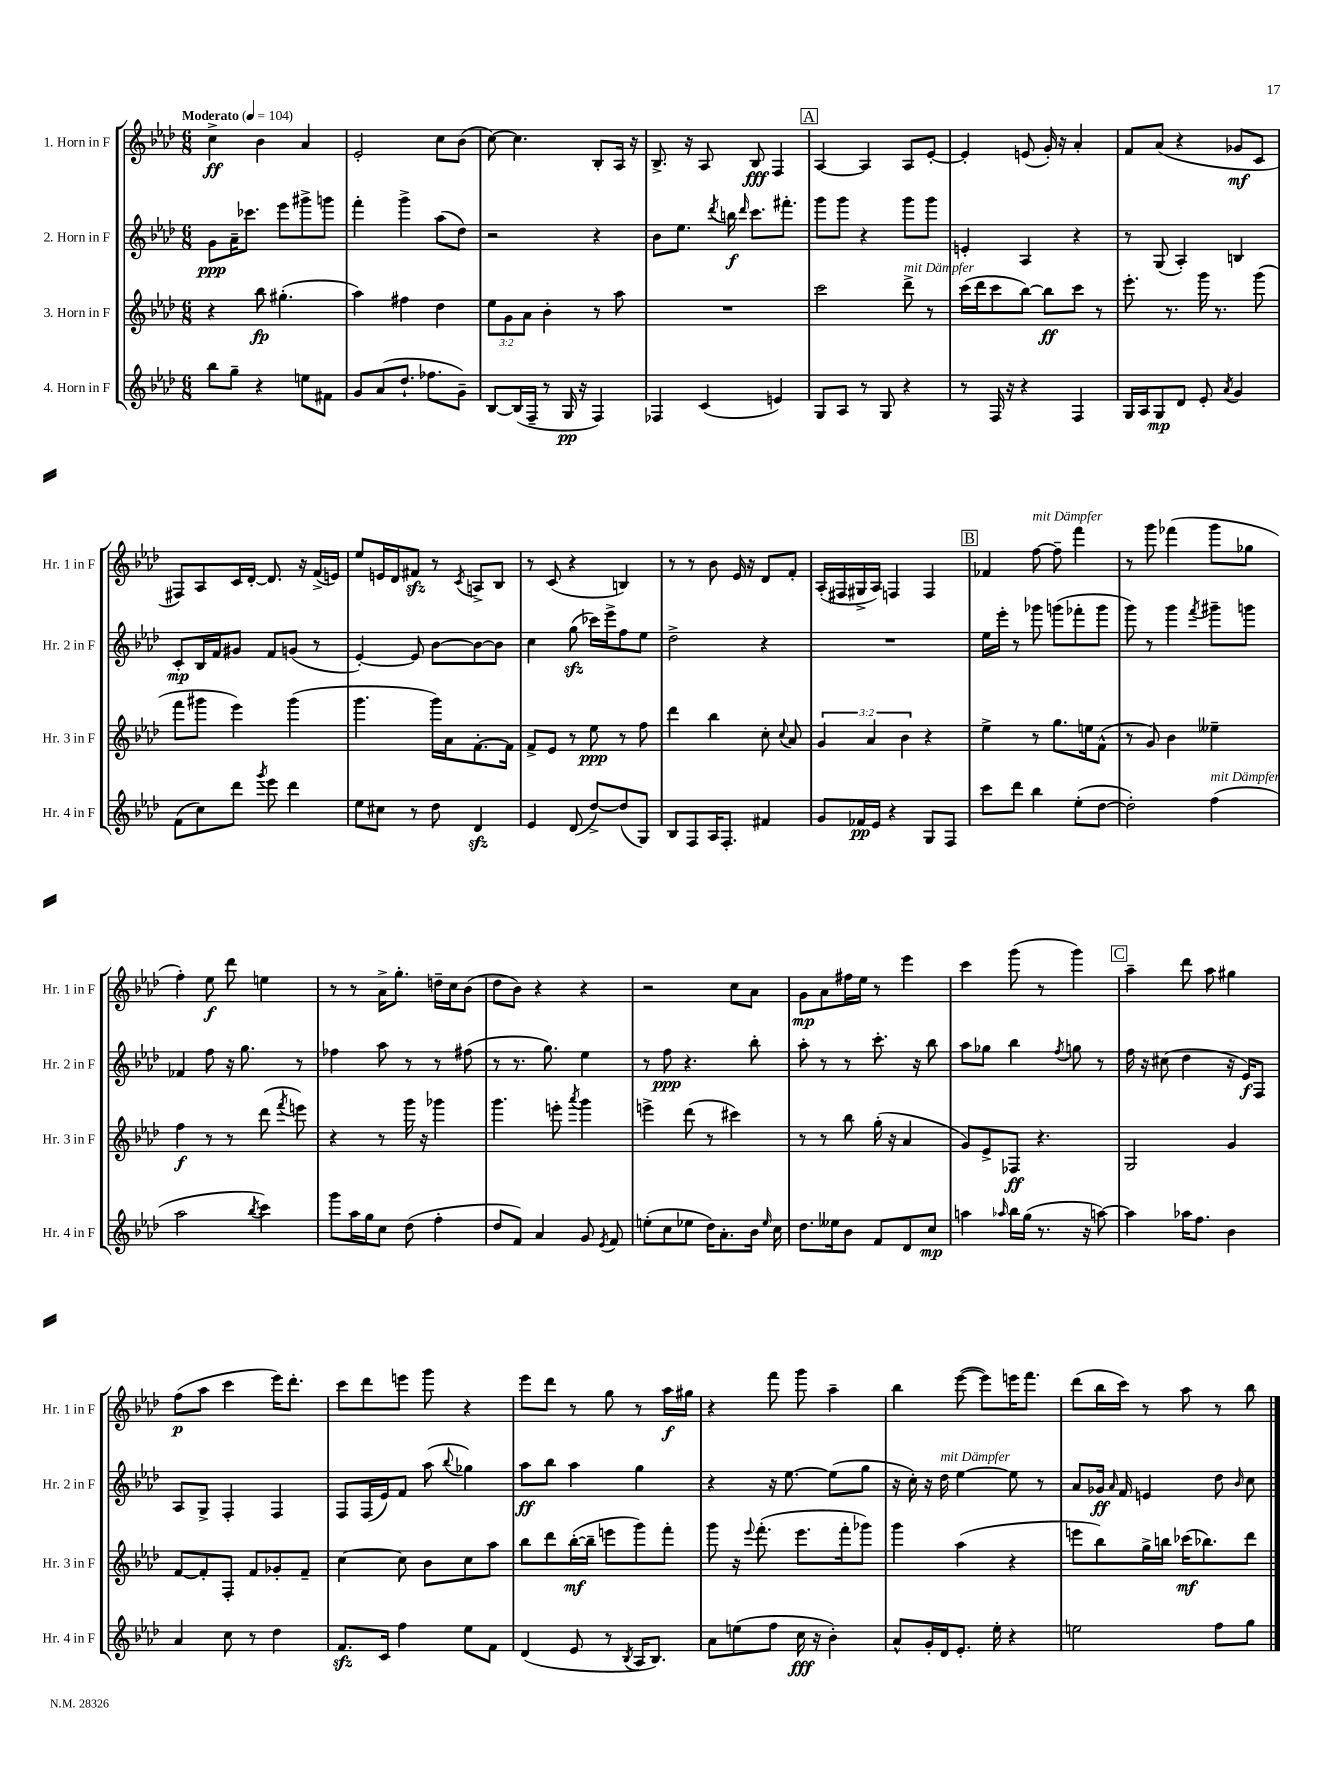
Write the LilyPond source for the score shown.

<<
\new StaffGroup <<
\new Staff = "s0" \with { instrumentName = "1. Horn in F" shortInstrumentName = "Hr. 1 in F" } {
    \clef treble \key aes \major \numericTimeSignature \time 6/8 \tempo "Moderato" 4 = 104
    \autoBeamOff c''4->\ff bes'4 aes'4 |
    ees'2-. c''8[ bes'8]( |
    c''8~) c''4. bes8[-. aes16] r16 |
    bes8.-> r16 aes8 bes8\fff f4 |
    \mark \markup { \box "A" } aes4~ aes4 aes8[ ees'8]~-. |
    ees'4-. e'8( g'16-.) r16 aes'4-. |
    f'8[ aes'8]( r4 ges'8[\mf c'8] |
    fis8[) aes8 c'16 des'16]~-. des'8. r16 f'16[->( e'16]) |
    ees''8[ e'16 des'16 fis'8]\sfz r8 \acciaccatura { c'8 } a8[-> bes8] |
    r8 c'8( r4 b4) |
    r8 r8 bes'8 ees'16 r16 des'8[ f'8]-. |
    aes16[-.( fis16 gis16-> aes16]) f4 f4 |
    \mark \markup { \box "B" } fes'4 f''8~^\markup { \italic "mit Dämpfer" } f''8-- f'''4 |
    r8 g'''8 fes'''4( g'''8[ ges''8] |
    f''4-.) ees''8\f des'''8 e''4 |
    r8 r8 aes'16[-> g''8.]-. d''16[-- c''16 bes'8]( |
    des''8[ bes'8]) r4 r4 |
    r2 c''8[ aes'8] |
    g'8[\mp aes'8 fis''16 ees''16] r8 ees'''4 |
    c'''4 g'''8( r8 g'''4) |
    \mark \markup { \box "C" } aes''4-- des'''8 aes''8 gis''4 |
    f''8[\p( aes''8] c'''4 ees'''16[) des'''8.]-. |
    c'''8[ des'''8 e'''8] g'''8 r4 |
    ees'''8[ des'''8] r8 g''8 r8 aes''16[\f gis''16] |
    r4 f'''8 g'''8 aes''4-- |
    bes''4 ees'''8~( ees'''8[) e'''16 f'''8.] |
    des'''8[( bes''16 c'''16]) r8 aes''8 r8 bes''8 \bar "|." |
}
\new Staff = "s1" \with { instrumentName = "2. Horn in F" shortInstrumentName = "Hr. 2 in F" } {
    \clef treble \key aes \major \numericTimeSignature \time 6/8
    \autoBeamOff g'8[\ppp aes'16-- ces'''8.] ees'''8[ gis'''8-> g'''8] |
    f'''4-. g'''4-> aes''8[( des''8]) |
    r2 r4 |
    bes'8[ ees''8.] \acciaccatura { des'''8 } b''16\f \grace { des'''16 } c'''8.[ fis'''8.]-. |
    \mark \markup { \box "A" } g'''8[ g'''8] r4 g'''8[ g'''8] |
    e'4-. aes4 r4 |
    r8 g8( aes4-.) b4 |
    c'8[-.\mp bes16 f'16 gis'8] f'8[ g'8]( r8 |
    ees'4~-.) ees'8 bes'8[~ bes'8~ bes'8] |
    c''4 g''8\sfz( ces'''16[) ees'''16-> f''8 ees''8] |
    des''2-> r4 |
    R2. |
    \mark \markup { \box "B" } ees''16[ ees'''16]-. r8 ges'''8 g'''8[( fes'''8-. g'''8] |
    g'''8) r8 g'''4 \acciaccatura { f'''8 } gis'''8[-- g'''8] |
    fes'4 f''8 r16 g''8. r8 |
    fes''4 aes''8 r8 r8 fis''8( |
    r8 r8. g''8.) ees''4 |
    r8 f''8\ppp r4. bes''8-. |
    aes''8-. r8 r8 c'''8.-. r16 bes''8 |
    aes''8[ ges''8] bes''4 \acciaccatura { f''8 } g''8 r8 |
    \mark \markup { \box "C" } f''16 r16 cis''8( des''4 r16 ees'16[\f) f8] |
    aes8[ g8]-> f4-. f4 |
    f8[ f16( ees'16) f'8] aes''8( \appoggiatura { bes''8 } ges''4) |
    aes''8[\ff bes''8] aes''4 g''4 |
    r4 r16 ees''8.~ ees''8[( g''8] |
    r16 c''16-.) r16 des''16^\markup { \italic "mit Dämpfer" } ees''4~ ees''8 r8 |
    aes'8[ ges'16]\ff \grace { aes'16 } f'16 e'4 des''8 \grace { bes'16 } c''8 \bar "|." |
}
\new Staff = "s2" \with { instrumentName = "3. Horn in F" shortInstrumentName = "Hr. 3 in F" } {
    \clef treble \key aes \major \numericTimeSignature \time 6/8 \override Staff.TupletNumber.text = #tuplet-number::calc-fraction-text
    \autoBeamOff r4 bes''8\fp gis''4.-.( |
    aes''4) fis''4 des''4 |
    \tuplet 3/2 { ees''8[ g'8 aes'8] } bes'4-. r8 aes''8 |
    R2. |
    \mark \markup { \box "A" } c'''2 des'''8->^\markup { \italic "mit Dämpfer" } r8 |
    c'''16[( des'''16 c'''8 bes''8]~) bes''8[\ff c'''8] r8 |
    ees'''8.-. r8. g'''16 r8. g'''8( |
    f'''8[ gis'''8] ees'''4) gis'''4( |
    g'''4. g'''16[) aes'16 f'8.~-. f'16] |
    f'8[-> ees'8] r8 ees''8\ppp r8 f''8 |
    des'''4 bes''4 c''8-. \appoggiatura { c''8 } aes'8 |
    \tuplet 3/2 { g'4 aes'4 bes'4 } r4 |
    \mark \markup { \box "B" } ees''4-> r8 g''8.[ e''16 f'8]-^( |
    r8 g'8) bes'4 eeses''4-- |
    f''4\f r8 r8 des'''8( \acciaccatura { f'''8 } e'''8) |
    r4 r8 g'''16 r16 ges'''4 |
    g'''4. e'''8-. \acciaccatura { aes'''8 } g'''4 |
    e'''4-> des'''8( r8 cis'''4) |
    r8 r8 bes''8 g''16-.( r16 aes'4 |
    g'8[) ees'8-> fes8]\ff r4. |
    \mark \markup { \box "C" } g2 g'4 |
    f'8[~ f'8-. f8]-. f'8[ ges'8-. f'8]-- |
    c''4~ c''8 bes'8[ c''8 aes''8] |
    bes''8[ des'''8 bes''16~-.\mf( bes''16]-- e'''8[ g'''8) f'''8]-. |
    g'''8 r16 \appoggiatura { ees'''8 } f'''8.-.( ees'''8.[ f'''16-. ges'''8]) |
    g'''4 aes''4( r4 |
    e'''8[ bes''8) g''16-> b''16] ces'''16[\mf( bes''8.) des'''8] \bar "|." |
}
\new Staff = "s3" \with { instrumentName = "4. Horn in F" shortInstrumentName = "Hr. 4 in F" } {
    \clef treble \key aes \major \numericTimeSignature \time 6/8
    \autoBeamOff bes''8[ g''8]-- r4 e''8[ fis'8] |
    g'8[ aes'8( des''8.]-! fes''8.[ g'8]--) |
    bes8[~ bes16( f16]-- r8 g16\pp r16 f4) |
    fes4 c'4( e'4) |
    \mark \markup { \box "A" } g8[ aes8] r8 g8 r4 |
    r8 f16 r16 r4 f4 |
    g16[ aes16 g8\mp des'8] ees'8-. \acciaccatura { aes'8 } g'4 |
    f'8[( c''8) des'''8] \acciaccatura { g'''8 } ees'''8 des'''4 |
    ees''8[ cis''8] r8 des''8 des'4\sfz |
    ees'4 des'8( des''8[~->) des''8( g8]) |
    bes8[ f8 aes16 f8.]-. fis'4 |
    g'8[ fes'16\pp ees'16] r4 g8[ f8] |
    \mark \markup { \box "B" } c'''8[ des'''8] bes''4 ees''8[-.( des''8]~ |
    des''2-.) f''4^\markup { \italic "mit Dämpfer" }( |
    aes''2 \acciaccatura { bes''8 } c'''4) |
    g'''8[ aes''16 g''16 c''8] des''8( f''4-. |
    des''8[ f'8]) aes'4 g'8 \acciaccatura { ees'8 } f'8 |
    e''8[-.( c''8 ees''8] des''16[) aes'8.-. bes'16] \grace { ees''16 } c''16 |
    des''8.[ eeses''16 bes'8] f'8[ des'8 c''8]\mp |
    a''4 \grace { aes''16 } bes''16[ g''16]( r8. r16 a''8~) |
    \mark \markup { \box "C" } a''4 aes''16[ f''8.] bes'4 |
    aes'4 c''8 r8 des''4 |
    f'8.[\sfz c'16] f''4 ees''8[ f'8] |
    des'4( ees'8 r8 \acciaccatura { bes8 } aes16[ bes8.]) |
    aes'8[ e''8( f''8] c''16\fff r16 bes'4-.) |
    aes'8[-^ g'16-. des'16 ees'8.]-. ees''16-. r4 |
    e''2 f''8[ g''8] \bar "|." |
}
>>
>>
\layout { \context { \Score \remove "Bar_number_engraver" } }
